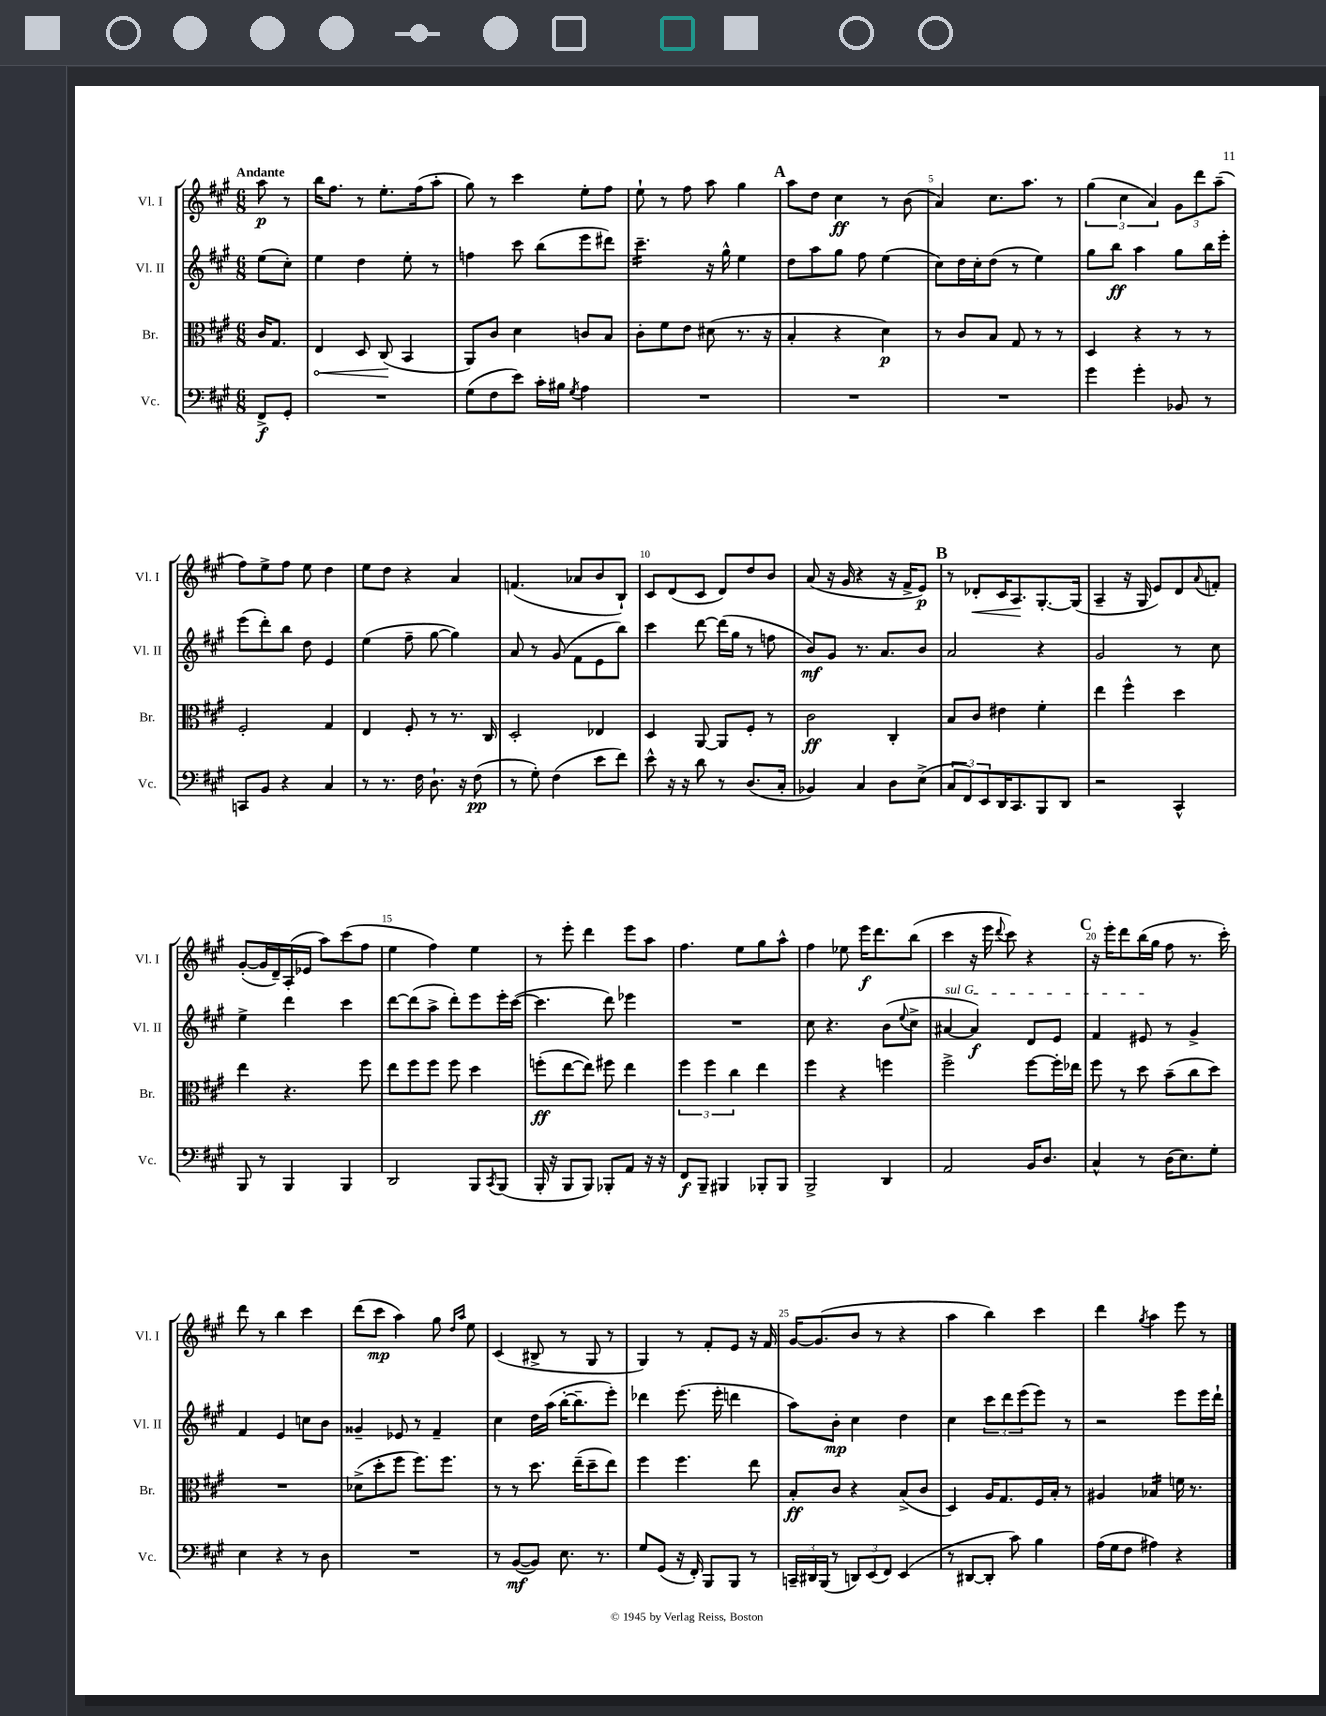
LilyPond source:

<<
\new StaffGroup <<
\new Staff = "s0" \with { instrumentName = "Vl. I" shortInstrumentName = "Vl. I" } {
    \clef treble \key a \major \numericTimeSignature \time 6/8 \partial 4 \tempo "Andante"
    a''8\p r8 |
    b''16 fis''8. r8 e''8.-. fis''16( a''8-. |
    gis''8) r8 cis'''4 e''8-. fis''8 |
    e''8-! r8 fis''8 a''8 gis''4 |
    \mark \markup { \bold "A" } a''8 d''8 cis''4\ff r8 b'8( |
    a'4) cis''8. a''8. r8 |
    \tuplet 3/2 { gis''4( cis''4 a'4) } \tuplet 3/2 { gis'8 d'''8 a''8--( } |
    fis''8) e''8-> fis''8 e''8 d''4 |
    e''8 d''8 r4 a'4 |
    f'4.( aes'8 b'8 b8-!) |
    cis'8 d'8( cis'8 d'8) d''8 b'8 |
    a'8( r16 gis'16 r4 r16 fis'16-> e'8\p) |
    \mark \markup { \bold "B" } r8 des'8-.\< cis'16 a8.\! gis8.~-. gis16( |
    a4-- r16 gis16 e'8) d'8 \appoggiatura { a'8 } f'8-. |
    gis'8~-.( gis'16 d'16--) a16-.( ees'16 a''8) cis'''8( fis''8 |
    e''4 fis''4) e''4 |
    r8 e'''8-. d'''4 e'''8 a''8 |
    fis''4. e''8 gis''8 a''8-^ |
    fis''4 ees''8 e'''16\f d'''8. b''8( |
    cis'''4 r16 e'''16 \appoggiatura { d'''8 } cis'''8) r4 |
    \mark \markup { \bold "C" } r16 e'''16-. d'''8 b''16( gis''16 fis''8 r8. cis'''16-.) |
    d'''8 r8 b''4 cis'''4 |
    d'''8( cis'''8\mp a''4) gis''8 \grace { d''16 a''16 } e''8 |
    cis'4( bis8-> r8 gis8 r8 |
    gis4) r8 fis'8-. e'8 r16 fis'16 |
    gis'16~ gis'8.( b'8 r8 r4 |
    a''4 b''4) cis'''4 |
    d'''4 \acciaccatura { gis''8 } a''4 e'''8 r8 \bar "|." |
}
\new Staff = "s1" \with { instrumentName = "Vl. II" shortInstrumentName = "Vl. II" } {
    \clef treble \key a \major \numericTimeSignature \time 6/8 \partial 4
    e''8( cis''8-.) |
    e''4 d''4 e''8-. r8 |
    f''4 cis'''8 b''8( e'''8 dis'''8) |
    cis'''4.:16-- r16 gis''16-^ e''4 |
    \mark \markup { \bold "A" } d''8 a''8 gis''8 fis''8 e''4( |
    cis''8) d''16 cis''16-. d''8( r8 e''4) |
    gis''8 b''8\ff a''4 gis''8 b''16 e'''16-. |
    e'''8( d'''8-.) b''8 d''8 e'4 |
    e''4( fis''8-- gis''8~ gis''4) |
    a'8 r8 gis'8( fis'8 e'8 b''8) |
    cis'''4 d'''8~ d'''16( gis''16 r8 f''8 |
    b'8\mf) gis'8 r8. a'8. b'8 |
    \mark \markup { \bold "B" } a'2 r4 |
    gis'2 r8 cis''8 |
    e''4-> d'''4 cis'''4 |
    d'''8~ d'''8( a''8-> d'''8-.) e'''8 e'''16-. cis'''16~( |
    cis'''4. d'''8) ees'''4 |
    R2. |
    cis''8 r4. b'8( \appoggiatura { e''8 } cis''8-> |
    \once \override TextSpanner.bound-details.left.text = \markup { \italic "sul G" } ais'4~\startTextSpan ais'4\f) d'8 e'8 |
    \mark \markup { \bold "C" } fis'4 eis'8\stopTextSpan r8 gis'4-> |
    fis'4 e'4 c''8 b'8 |
    gisis'4-- ees'8 r8 fis'4-- |
    cis''4 d''16 a''16( b''16~-. b''8.-- e'''8-.) |
    des'''4 e'''8.( e'''16-. d'''4 |
    a''8) b'8-.\mp cis''4 d''4 |
    cis''4 \tuplet 3/2 { cis'''8 d'''8 e'''8( } e'''8) r8 |
    r2 e'''8 e'''16 d'''16-! \bar "|." |
}
\new Staff = "s2" \with { instrumentName = "Br." shortInstrumentName = "Br." } {
    \clef alto \key a \major \numericTimeSignature \time 6/8 \partial 4
    cis'16 gis8. |
    \once \override Hairpin.circled-tip = ##t e4\< d8 cis8\!( b,4 |
    a,8) cis'8 d'4 c'8 b8 |
    cis'8-. fis'8 e'8 dis'8( r8. r16 |
    \mark \markup { \bold "A" } b4-. r4 d'4\p) |
    r8 cis'8 b8 gis8 r8 r8 |
    d4 r4 r8 r8 |
    fis2-. gis4 |
    e4 fis8-. r8 r8. cis16 |
    d2-. ees4 |
    d4 a,8~ a,8 fis8-. r8 |
    cis'2\ff cis4-. |
    \mark \markup { \bold "B" } b8 cis'8 eis'4 fis'4-. |
    e''4 fis''4-^ d''4 |
    e''4 r4. fis''8 |
    e''8 fis''8 fis''8 fis''8 d''4 |
    f''8-.\ff( e''8~ e''8) fis''8 e''4 |
    \tuplet 3/2 { fis''4 fis''4 cis''4 } e''4 |
    fis''4 r4 f''4 |
    fis''2-> fis''8~ fis''16-. ees''16 |
    \mark \markup { \bold "C" } fis''8 r8 d''8 b'8--( cis''8 d''8) |
    R2. |
    des'8->( d''8-. fis''8 fis''8.) fis''8. |
    r8 r8 d''8. e''16--( d''8-- e''8) |
    fis''4 fis''4. e''8 |
    b8-.\ff cis'8 r4 b8->( cis'8 |
    d4) a16 gis8. fis16 b16-. r8 |
    ais4 bes4:16 f'16 r8. \bar "|." |
}
\new Staff = "s3" \with { instrumentName = "Vc." shortInstrumentName = "Vc." } {
    \clef bass \key a \major \numericTimeSignature \time 6/8 \partial 4
    fis,8->\f gis,8-. |
    R2. |
    gis8( fis8 e'8) cis'16-. bis16 \acciaccatura { gis8 } a4 |
    R2. |
    \mark \markup { \bold "A" } R2. |
    R2. |
    gis'4 gis'4-. bes,8 r8 |
    c,8 b,8 r4 cis4 |
    r8 r8. fis16 d8.-! r16 fis8\pp( |
    r8 gis8-.) fis4( e'8 fis'8) |
    e'8-^ r16 r16 d'8 r8 d8.( cis16-. |
    bes,4) cis4 d8 e8->( |
    \mark \markup { \bold "B" } \tuplet 3/2 { cis8 fis,8) e,8 } d,16 cis,8. b,,8 d,8 |
    r2 cis,4-^ |
    b,,8 r8 b,,4 b,,4 |
    d,2 b,,8 \acciaccatura { cis,8 } b,,8( |
    b,,16-. r16 b,,8 b,,8) bes,,8-. a,8 r16 r16 |
    fis,8\f b,,8-- bis,,4 bes,,8-. bes,,8 |
    b,,2-> d,4 |
    a,2 b,16 d8. |
    \mark \markup { \bold "C" } cis4-^ r8 d16( e8.) gis8-. |
    e4 r4 r8 d8 |
    R2. |
    r8 b,8~\mf( b,8) e8. r8. |
    gis8 gis,8( r16 fis,16-.) b,,8 b,,8 r8 |
    \tuplet 3/2 { c,16-- dis,16 b,,16( } r8 \tuplet 3/2 { d,8) e,8( fis,8) } e,4( |
    r8 dis,8~ dis,8-. cis'8) b4 |
    a16( gis16 fis8 ais4) r4 \bar "|." |
}
>>
>>
\layout { \context { \Score \override BarNumber.break-visibility = ##(#f #t #t) barNumberVisibility = #(every-nth-bar-number-visible 5) } }
